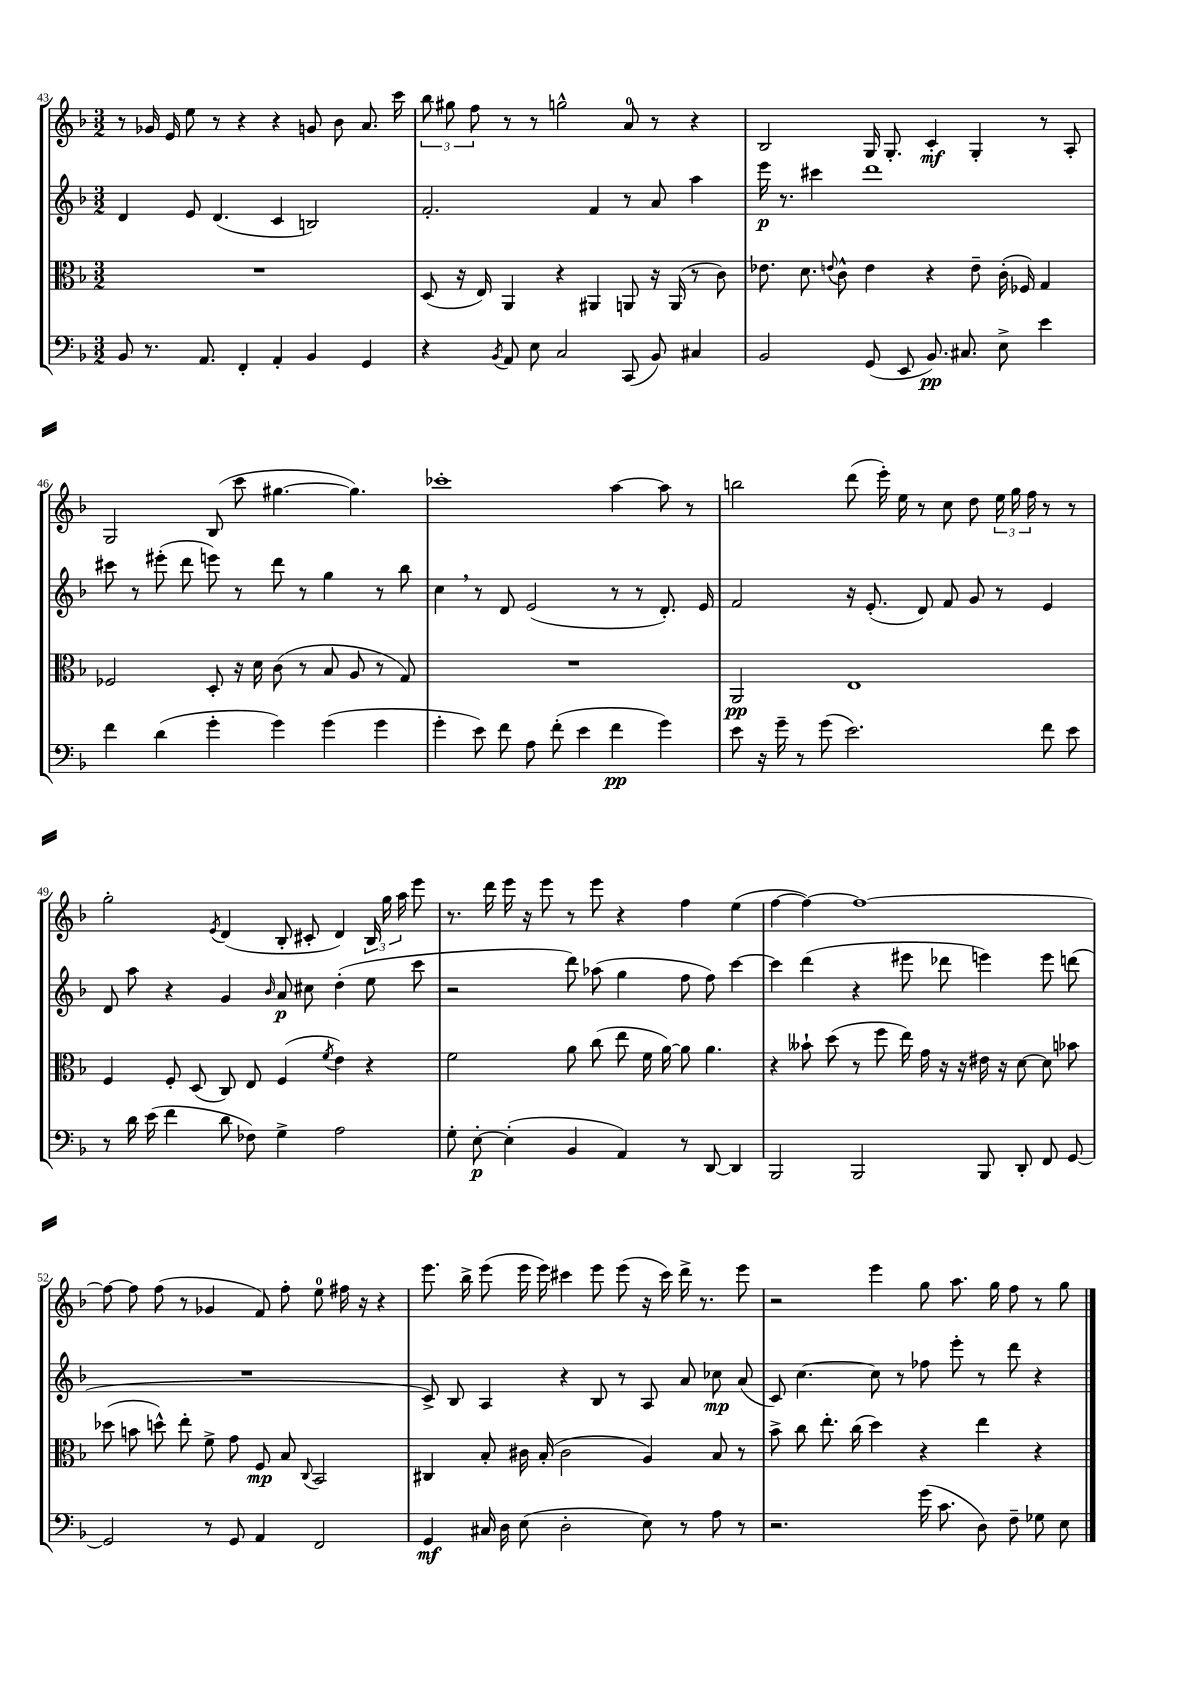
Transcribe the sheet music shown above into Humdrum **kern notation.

**kern	**kern	**kern	**kern
*staff4	*staff3	*staff2	*staff1
*clefF4	*clefC3	*clefG2	*clefG2
*k[b-]	*k[b-]	*k[b-]	*k[b-]
*M3/2	*M3/2	*M3/2	*M3/2
8BB-	1.r	4d	8r
8.r	.	.	16g-
.	.	.	16e
.	.	8e	8ee
8.AA	.	.	.
.	.	(4.d	8r
4FF'	.	.	4r
4AA'	.	4c	4r
4BB-	.	2B)	8g
.	.	.	8b-
4GG	.	.	8.a
.	.	.	16ccc
=	=	=	=
4r	(8D	2.f'	12bb-
.	.	.	12gg#
.	16r	.	.
.	.	.	12ff
.	16E)	.	.
8qBB-	.	.	.
8AA	4AA	.	8r
8E	.	.	8r
2C	4r	.	2gg^^
.	4AA#	4f	.
(8CC	8AA	8r	8a
8BB-)	16r	8a	8r
.	(16AA	.	.
4C#	8r	4aa	4r
.	8c)	.	.
=	=	=	=
2BB-	8.e-	16eee	2B-
.	.	8.r	.
.	8.d	.	.
.	.	4ccc#	.
.	8qqe	.	.
.	8c^^	.	.
(8GG	4e	1ddd	16G
.	.	.	8.G'
8EE	.	.	.
8.BB-)	4r	.	4c'
8.C#	.	.	.
.	8e~	.	4G'
8E^	(16c'	.	.
.	16F-)	.	.
4e	4G	.	8r
.	.	.	8A'
=	=	=	=
4f	2F-	8ccc#	2G
.	.	8r	.
(4d	.	(8eee#'	.
.	.	8ddd	.
4g'	8D'	8eee)	(8B-
.	16r	8r	8ccc
.	16d	.	.
4g)	(8c	8ddd	[4.gg#
.	8r	8r	.
(4g	8B-	4gg	.
.	8A	.	4.gg#])
4g	8r	8r	.
.	8G)	8bb-	.
=	=	=	=
4g'	1.r	4cc	1ccc-'
8e)	.	8r	.
8f	.	8d	.
8A	.	(2e	.
(8f'	.	.	.
4e	.	.	.
4f	.	8r	[4aa
.	.	8r	.
4g)	.	8.d')	8aa]
.	.	.	8r
.	.	16e	.
=	=	=	=
8e	2AA	2f	2bb
16r	.	.	.
16g~	.	.	.
8r	.	.	.
(8g	.	.	.
2.e)	1E	16r	(8ddd
.	.	(8.e'	.
.	.	.	16eee')
.	.	.	16ee
.	.	8d)	8r
.	.	8f	8cc
.	.	8g	8dd
.	.	8r	24ee
.	.	.	24gg
.	.	.	24ff
8f	.	4e	8r
8e	.	.	8r
=	=	=	=
8r	4F	8d	2gg'
16d	.	8aa	.
(16e	.	.	.
4f	8F'	4r	.
.	(8D	.	.
.	.	.	8qe
8d	8C)	4g	(4d
8F-)	8E	.	.
.	.	16qqb-	.
4G^	(4F	8a	8B-'
.	.	8cc#	8c#'
.	8qf	.	.
2A	4e)	(4dd'	4d)
.	4r	8ee	24B-
.	.	.	24gg
.	.	.	24aa
.	.	8ccc	8eee
=	=	=	=
8G'	2f	2r	8.r
[8E'	.	.	.
.	.	.	16ddd
(4E']	.	.	16eee
.	.	.	16r
.	.	.	8eee
4BB-	8a	8ddd)	8r
.	(8cc	(8aa-	8eee
4AA)	8ee	4gg	4r
.	16f	.	.
.	[16a)	.	.
8r	8a]	8ff	4ff
[8DD	4.a	8ff)	.
4DD]	.	[4ccc	(4ee
=	=	=	=
2BBB-	4r	4ccc]	[4ff
.	8b--`	(4ddd	4ff_)
.	(8dd	.	.
2BBB-	8r	4r	1ff_
.	8ff	.	.
.	16ee)	8eee#	.
.	16g	.	.
.	16r	8ddd-	.
.	16r	.	.
8BBB-	16e#	4eee)	.
.	16r	.	.
8DD'	[8d	.	.
8FF	8d]	8eee	.
[8GG	8b-	(8ddd	.
=	=	=	=
2GG]	(8dd-	1.r	8ff_
.	8b	.	8ff]
.	8dd^^)	.	(8ff
.	8ee'	.	8r
8r	8f^	.	4g-
8GG	8g	.	.
4AA	8F	.	8f)
.	8B-	.	8ff'
.	8qqC	.	.
2FF	2BB-	.	8ee
.	.	.	16ff#
.	.	.	16r
.	.	.	4r
=	=	=	=
4GG	4C#	8c^)	8.eee
.	.	8B-	.
.	.	.	16bb-^
16C#	8B-'	4A	(8eee
16D	.	.	.
(8E	16c#	.	16eee
.	(16B-'	.	16eee)
2D'	2c#	4r	4ccc#
.	.	8B-	8eee
.	.	8r	(8eee
8E)	4A)	8A	16r
.	.	.	16ccc#)
8r	.	8a	16ddd^
.	.	.	8.r
8A	8B-	8cc-	.
8r	8r	(8a	8eee
=	=	=	=
2.r	8b-^	8c)	2r
.	8cc	[4.cc	.
.	8.ee'	.	.
.	(16cc	.	.
.	4dd)	8cc]	4eee
.	.	8r	.
(16g	4r	8ff-	8gg
8.c	.	.	.
.	.	8eee'	8.aa
8D)	4ee	8r	.
.	.	.	16gg
8F~	.	8ddd	8ff
8G-	4r	4r	8r
8E	.	.	8gg
==	==	==	==
*-	*-	*-	*-
